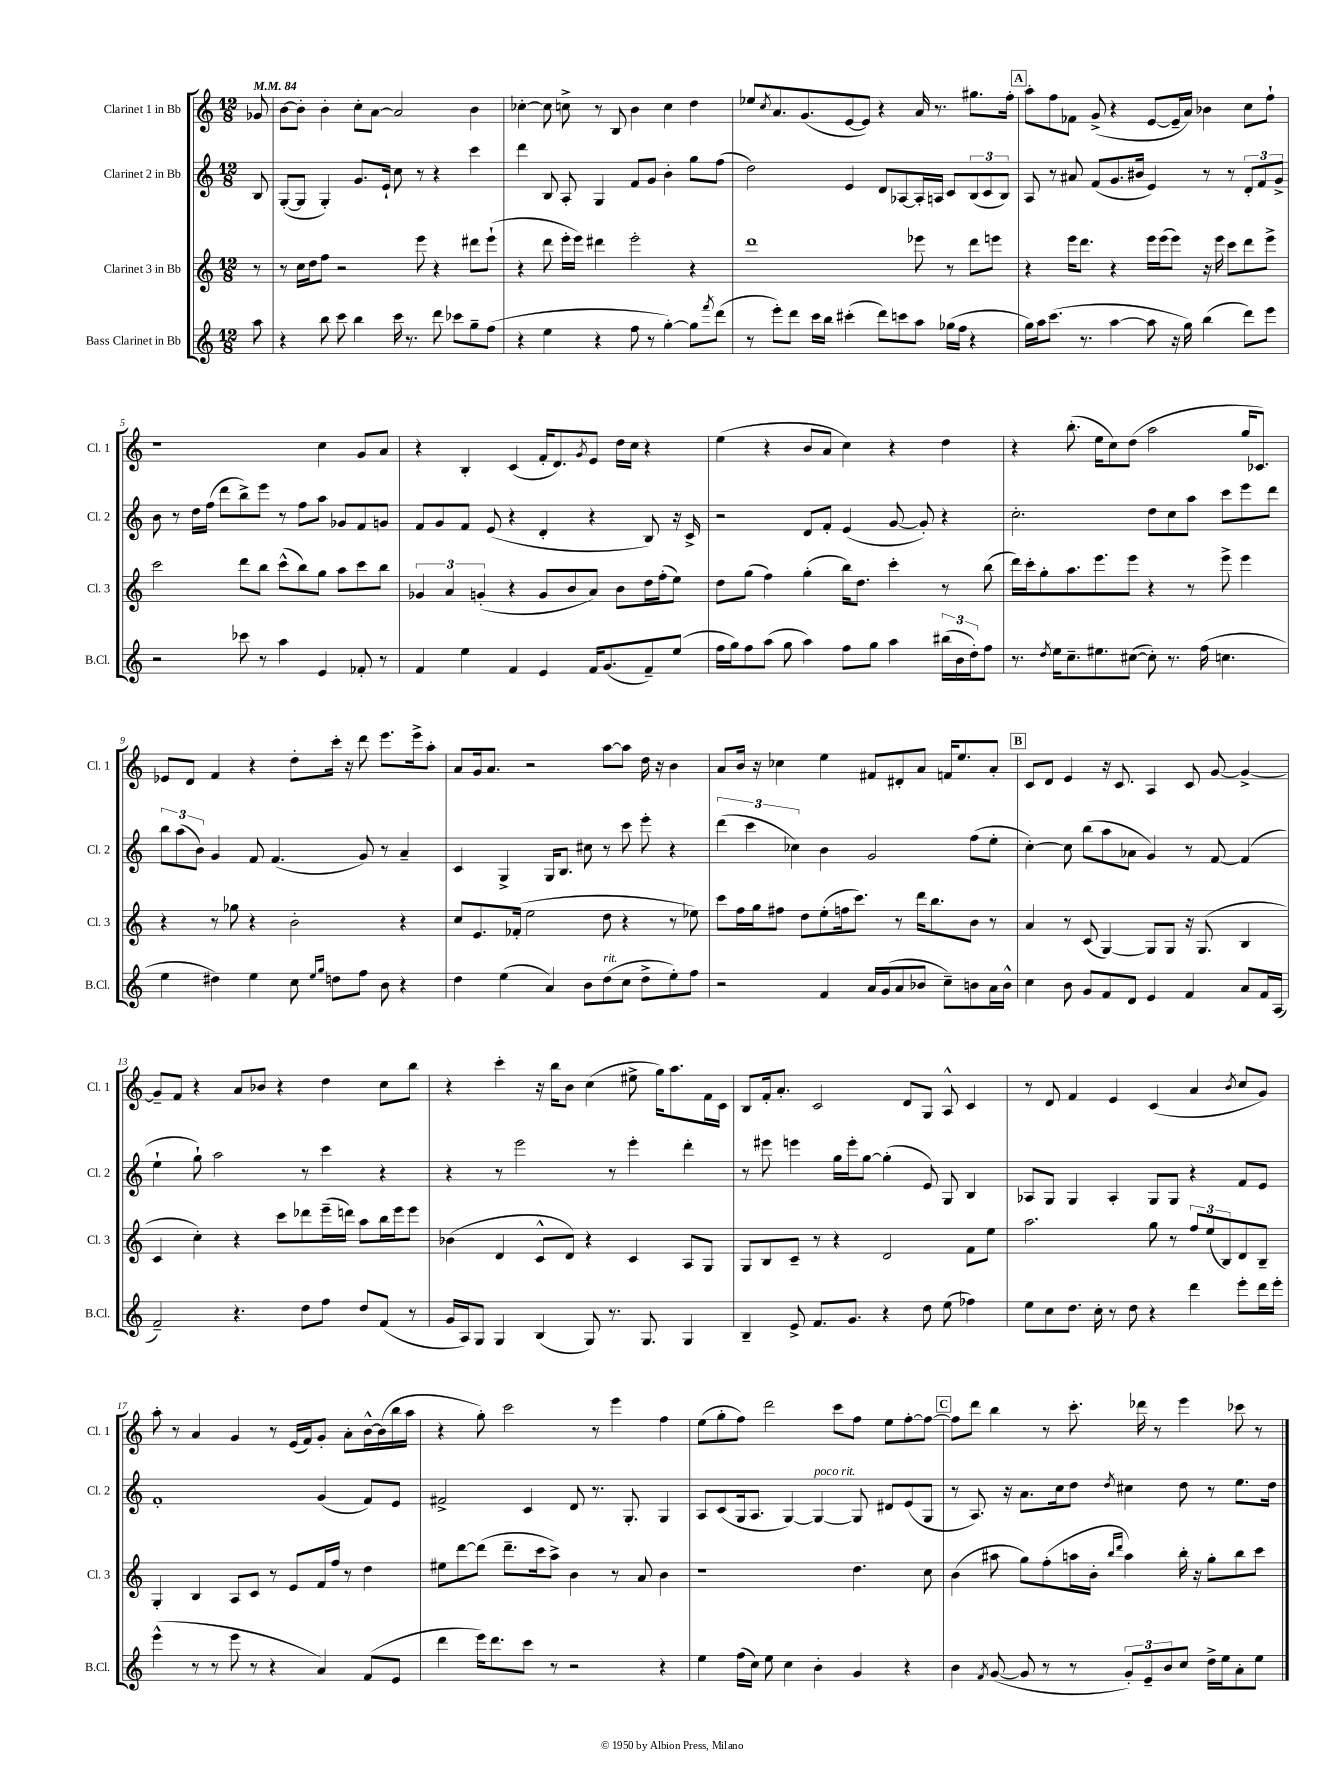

**kern	**kern	**kern	**kern
*staff4	*staff3	*staff2	*staff1
*clefG2	*clefG2	*clefG2	*clefG2
*k[]	*k[]	*k[]	*k[]
*M12/8	*M12/8	*M12/8	*M12/8
*MM84	*MM84	*MM84	*MM84
8aa	8r	8B	8g-
=	=	=	=
4r	8r	([8G'	[8b
.	16cc	8G]	8b']
.	16dd	.	.
8bb	8ff	4G')	4b'
8ccc	2r	.	.
4bb	.	8.g	8cc'
.	.	.	[8a
.	.	16e`	.
16ccc	.	8cc	2a]
8.r	.	.	.
.	8eee	8r	.
8ddd	4r	4r	.
8ccc-	.	.	.
8gg~	8ddd#	4ccc	4b
(8ff	(8eee`	.	.
=	=	=	=
4r	4r	4ddd	[4cc-'
4ee	8ddd	8B	8cc-]
.	16eee'	8A'	8cc^
.	16eee)	.	.
4r	4ddd#	4G	8r
.	.	.	8B
8ff	2eee'	8f	4b
8r	.	8g	.
[4gg')	.	4b'	4cc
8gg]	4r	8gg	4dd
8qfff	.	.	.
(8ddd	.	(8ff	.
=	=	=	=
8r	1ddd	2dd)	8ee-
.	.	.	8qcc
8eee')	.	.	8.a
8ddd	.	.	.
.	.	.	(8.g
16ccc	.	.	.
16bb	.	.	.
(4ccc#'	.	4e	[8e
.	.	.	8e])
8ddd)	.	8d	4r
8ccc	.	[8A-	.
8aa	8eee-	16A-']	16a
.	.	16A	8.r
(16gg-	8r	8c	.
16ff	.	.	.
4r	8ddd	(12B	8.gg#
.	.	12c	.
.	8eee	.	.
.	.	12B)	.
.	.	.	16ff'
=	=	=	=
16gg)	4r	8A	8aa'
16aa	.	.	.
(8.ccc	.	8r	8ff
.	16eee	8a#	8f-
8.r	8.ddd	.	.
.	.	(8f	(8g^
[4aa	4r	8.g	4r
.	.	16b#	.
8aa]	16eee	4e)	[8e
.	(16eee	.	.
16r	8eee)	.	16e~]
16gg)	.	.	16a)
(4bb	16r	8r	4b-
.	16eee	.	.
.	8ccc	8r	.
8ddd)	8ddd	12d'	8cc
.	.	12f	.
8eee	8eee^	.	8ff`
.	.	12g^	.
=	=	=	=
2r	2ccc	8b	1r
.	.	8r	.
.	.	16dd	.
.	.	(16ff	.
.	.	8ddd	.
8ccc-	8ddd	8bb^)	.
8r	8bb	8eee	.
4aa	(8ccc^^	8r	.
.	8bb)	8ff	.
4e	8gg	8aa	4cc
.	8aa	8g-	.
8f-'	8ccc	8f	8g
8r	8bb	8g	8a
=	=	=	=
4f	6g-	8f	4r
.	.	8g	.
.	6a	.	.
4ee	.	8f	4B'
.	(6g'	.	.
.	.	(8e	.
4f	4r	4r	(4c
4e	8g	4d'	16f'
.	.	.	8.d)
.	8b	.	.
.	.	.	8qg
16f	8a)	4r	8e
(8.g	.	.	.
.	8b	.	16dd
.	.	.	16cc
8f~)	16dd	8B)	4r
.	(16ff'	.	.
(8ee	8ee)	16r	.
.	.	16c^	.
=	=	=	=
16ff	8dd	2r	(4ee
16gg)	.	.	.
8ff	(8gg	.	.
(8aa	4ff)	.	4r
8gg	.	.	.
4aa)	(4gg'	8d	8b
.	.	8f'	8a
8ff	16bb)	(4e	4cc)
.	8.dd	.	.
8gg	.	.	.
4aa	4ccc'	[8g	4r
.	.	8g'])	.
(24bb#	8r	4r	4dd
24b	.	.	.
24dd')	.	.	.
8ff	(8bb	.	.
=	=	=	=
8.r	16ddd)	2.cc'	4r
.	16ccc'	.	.
.	8gg'	.	.
8qdd	.	.	.
16ee	.	.	.
8.cc~	8.aa	.	(8.bb'
8.ee#	8.eee	.	16ee
.	.	.	8cc)
([8cc#	8eee	.	(8dd
8cc#'])	4r	8dd	2aa
8.r	.	8cc	.
.	8r	8aa	.
(16ff	.	.	.
4.cc	8eee^	8ccc	.
.	4eee	8eee	16gg
.	.	.	8.c-)
.	.	8ddd	.
=	=	=	=
4ee	4r	12bb	8e-
.	.	(12aa	.
.	.	.	8d
.	.	12b)	.
4dd#)	8r	4g	4f
.	8gg-	.	.
4ee	4r	8f	4r
.	.	(4.f	.
8cc	2b'	.	8dd'
16qqee	.	.	.
16qqgg	.	.	.
8dd	.	.	16ccc'
.	.	.	16r
8ff	.	8g)	8ddd
8b	.	8r	8.eee
4r	4r	4a~	.
.	.	.	16eee^
.	.	.	8aa'
=	=	=	=
4dd	8cc	4c	8a
.	8.e	.	16g
.	.	.	8.a
(4ee	.	4G^	.
.	(16f-'	.	.
.	2ee	.	2r
4a)	.	16G	.
.	.	8.B	.
8b	.	8cc#	.
(8dd	8dd	8r	[8aa
8cc	4r	8ccc	8aa]
8dd^	.	8eee'	16dd
.	.	.	16r
8ee')	8r	4r	4b
8ff	8ee-)	.	.
=	=	=	=
2r	8ccc	(6ddd	8a
.	16ff	.	16b
.	.	6ccc	.
.	16gg	.	16r
.	8ff#	.	4cc-
.	.	6cc-)	.
.	8dd	.	.
4f	(8ee'	4b	4ee
.	16ff	.	.
.	8.ccc)	.	.
16a	.	2g	8f#
(16g	.	.	.
8a	8r	.	8d#'
8b-	16ddd	.	8a
.	8.bb	.	.
8cc~)	.	.	16f
.	.	.	8.ee
8b	8b	(8ff	.
16a	8r	8ee'	8a'
16b^^	.	.	.
=	=	=	=
4cc	4a	[4cc')	8c
.	.	.	8d
8b	8r	8cc]	4e
8g	(8c	(8bb	.
8f	[4G)	8aa	16r
.	.	.	8.c
8d	.	8a-	.
4e	8G]	4g)	4A
.	8G	.	.
4f	16r	8r	8c
.	(8.G	.	.
.	.	[8f	[8g
8a	4B	(4f]	4g^_
16f	.	.	.
(16A	.	.	.
=	=	=	=
2f~)	4c	4ee`	8g~]
.	.	.	8f
.	4cc')	8gg`)	4r
.	.	2aa	.
4.r	4r	.	8a
.	.	.	8b-
.	8ccc	.	4r
8dd	8ddd-	8r	.
8ff	(16eee~	4ccc	4dd
.	16ddd)	.	.
8dd	8aa	.	.
(8f	16bb	4r	8cc
.	16eee	.	.
8r	8eee	.	8bb
=	=	=	=
16g	(4b-	4r	4r
16A)	.	.	.
8G	.	.	.
4G	4d	8r	4ccc'
.	.	2eee	.
(4B	8c^^	.	16r
.	.	.	16bb
.	8d)	.	8b
8G)	4r	.	(4cc
8.r	.	8r	.
.	4c	4eee'	8ee#^
8.G	.	.	.
.	.	.	16gg)
.	.	.	8.aa
4G	8A	4ddd'	.
.	8G	.	16f
.	.	.	16c
=	=	=	=
4B~	8G	8r	8B
.	8B	8eee#	16f'
.	.	.	8.a'
8e^	8c~	4eee	.
8.f	8r	.	2c
.	4r	16gg	.
8.g	.	16eee'	.
.	.	[8gg	.
4r	2d	(4gg']	.
.	.	.	8d
8dd	.	8e)	8G
(8ee	.	8G	8A^^
4ff-)	8f	4B	4c
.	8ee	.	.
=	=	=	=
8ee	2.aa	8A-	8r
8cc	.	8G	8d
8.dd	.	4G	4f
16cc'	.	.	.
8r	.	4A-'	4e
8dd	.	.	.
4r	8gg	8G	(4c
.	8r	8G	.
4ddd	12ff	4r	4a
.	(12ee	.	.
.	12B)	.	.
.	.	.	8qb
8eee'	8d	8f	8cc
16ddd	8B~	8e	8g)
16eee'	.	.	.
=	=	=	=
(4eee^^	4G'	1f'	8aa'
.	.	.	8r
8r	4B	.	4a
8r	.	.	.
8eee	8A	.	4g
8r	8c	.	.
4r	8r	.	8r
.	8e	.	(16e
.	.	.	16f)
4a)	16f	(4g	8g'
.	16ff	.	.
.	8r	.	8a'
(8f	4dd	8f)	[16b^^
.	.	.	(16b]
8e	.	8e	16bb
.	.	.	16aa
=	=	=	=
4ddd	8ee#	2f#^	4r
.	[8ddd	.	.
16eee)	(8ddd]	.	8gg')
8.ddd	.	.	.
.	8.ddd~	.	2ccc
8ccc	.	4c	.
.	16ccc	.	.
8r	8aa^)	.	.
2r	4b	8d	.
.	.	8.r	8r
.	8r	.	4eee
.	.	8.G'	.
.	8a	.	.
4r	4b	4G	4ff
=	=	=	=
4ee	1r	8A	(8ee
.	.	(8c	8gg'
(16ff	.	16G	8ff)
16cc)	.	8.A	.
8ee	.	.	2ddd
4cc	.	[4G)	.
4b'	.	4G_	.
.	.	.	8ccc
4g	4.dd	8G]	8ff
.	.	8d#	8ee
4r	.	(8e	[8ff'
.	8cc	8G	8ff_
=	=	=	=
4b	(4b	8r	8ff]
.	.	8.A)	8ddd
8qf	.	.	.
([8g	8aa#	.	4bb
.	.	16r	.
8g]	8gg)	8.a	.
8r	(8ff'	.	8r
.	.	16cc	.
8r	16aa	8dd	8.ccc'
.	16b'	.	.
.	16qqbb	.	.
.	16qqddd	8qdd	.
12g')	4aa)	4cc#	.
.	.	.	16ddd-
12e~	.	.	.
.	.	.	8r
12b	.	.	.
8cc	16bb'	8dd	4eee
.	16r	.	.
16dd^	8gg'	8r	.
16ee	.	.	.
8a'	8bb	8.ee	8ccc-
8ee	8ccc	.	8r
.	.	16dd	.
==	==	==	==
*-	*-	*-	*-
